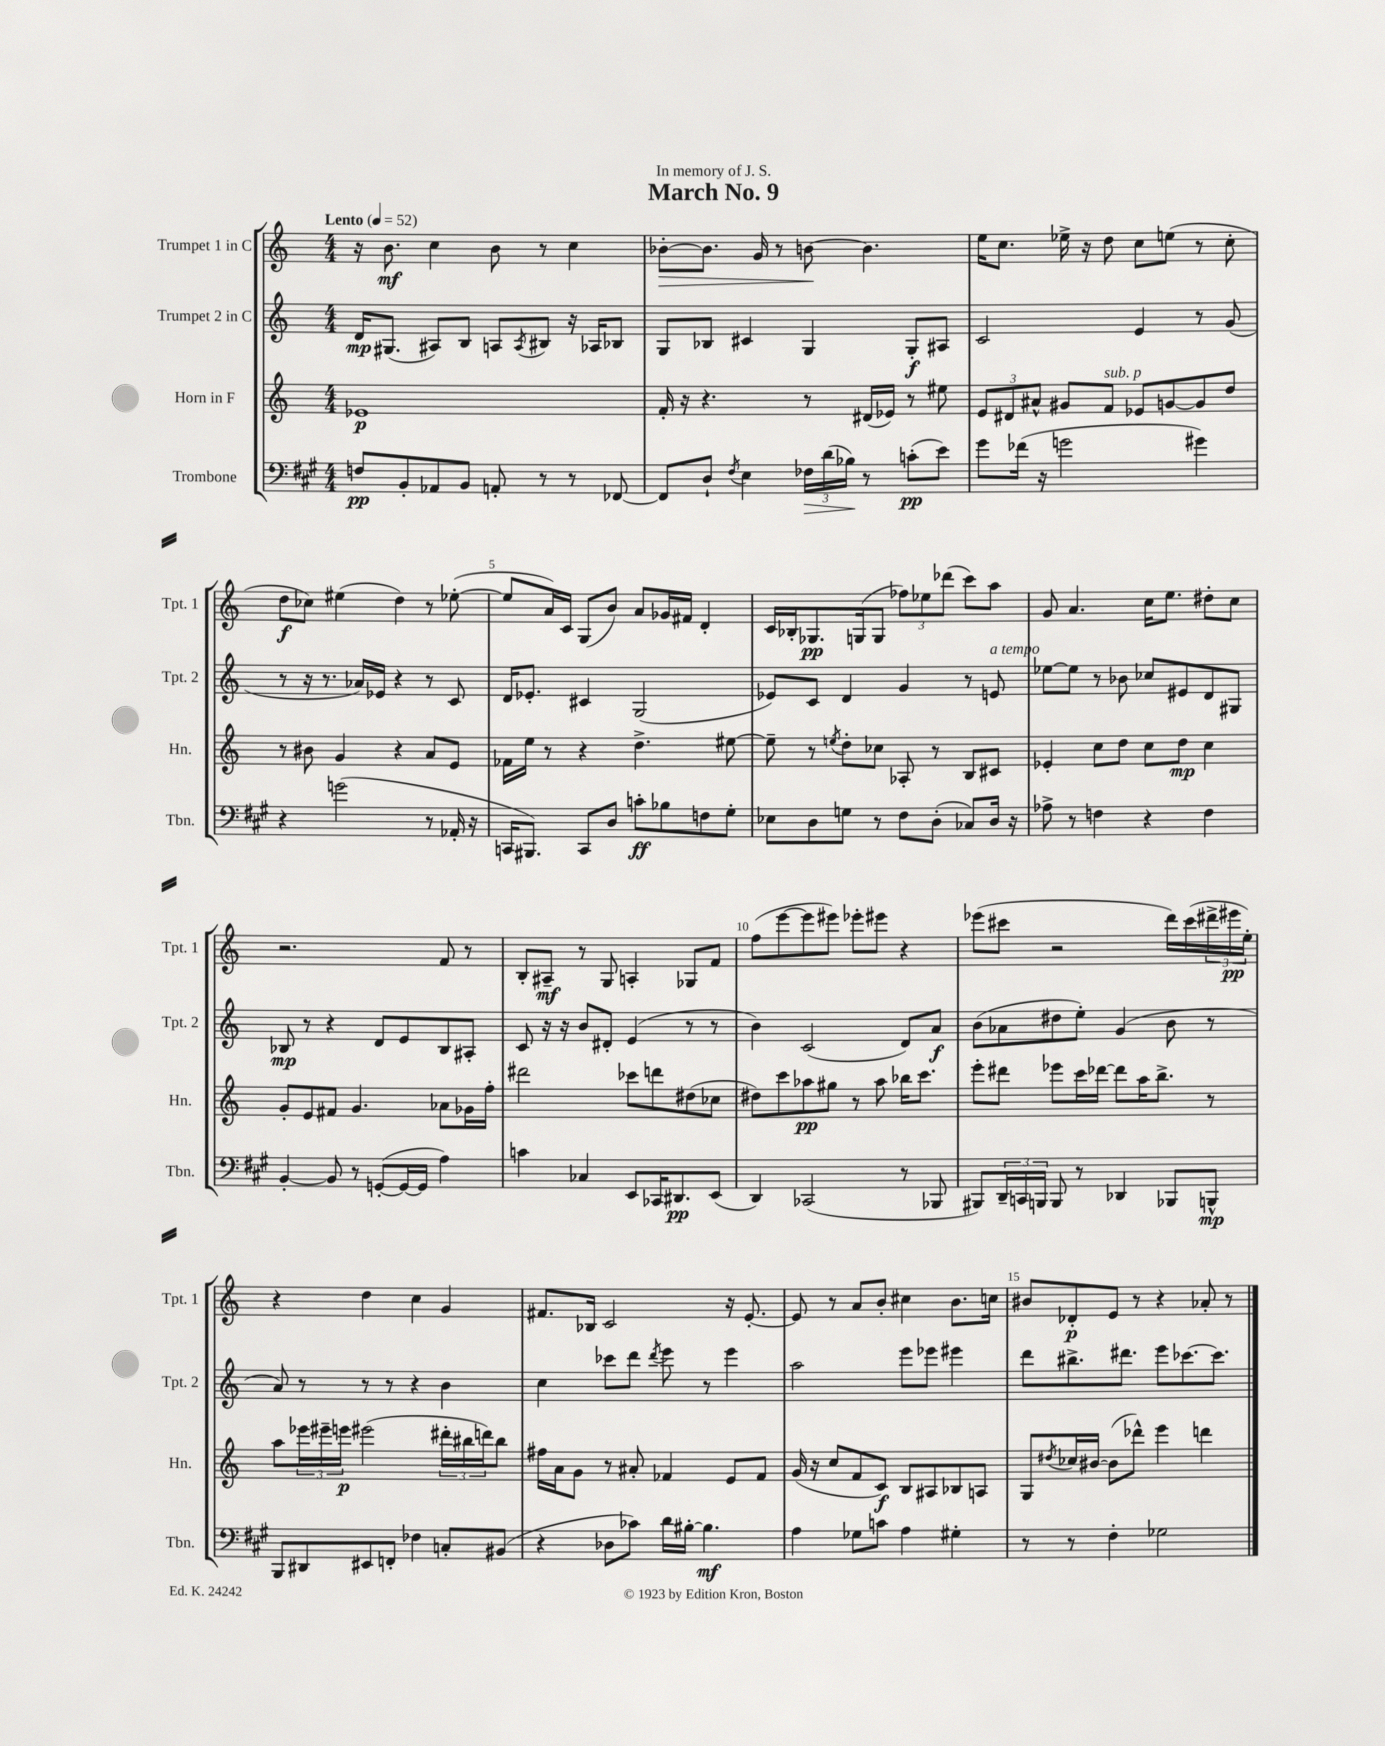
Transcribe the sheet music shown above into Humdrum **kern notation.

**kern	**kern	**kern	**kern
*staff4	*staff3	*staff2	*staff1
*clefF4	*clefG2	*clefG2	*clefG2
*k[f#c#g#]	*k[]	*k[]	*k[]
*M4/4	*M4/4	*M4/4	*M4/4
*MM52	*MM52	*MM52	*MM52
8F	1e-	16d	16r
.	.	(8.G#	8.b
8BB'	.	.	.
8AA-	.	8A#)	4cc
8BB	.	8B	.
8AA'	.	8A	8b
.	.	8qA	.
8r	.	8B#	8r
8r	.	16r	4cc
.	.	16A-	.
[8FF-	.	8B-	.
=	=	=	=
8FF-]	16f'	8G	[8b-'
.	16r	.	.
8D`	4.r	8B-	8.b-]
8qF#	.	.	.
4E	.	4c#	.
.	.	.	16g
.	.	.	8r
24F-	8r	4G	[8b
(24d	.	.	.
24B-)	.	.	.
8r	(16d#	.	4.b]
.	16e-)	.	.
(8c'	8r	8G'	.
8e)	8ee#	8A#	.
=	=	=	=
8g#	12e	2c	16ee
.	.	.	8.cc
.	12d#	.	.
(16f-	.	.	.
.	12a#^^	.	.
16r	.	.	.
2g	8g#	.	16ee-^
.	.	.	16r
.	8f	.	8dd
.	8e-	4e	8cc
.	[8g	.	(8ee
4g#)	8g]	8r	8r
.	8dd	(8g	8cc'
=	=	=	=
4r	8r	8r	8dd
.	8b#	16r	8cc-)
.	.	8.r	.
(2g	4g	.	(4ee#
.	.	16a-)	.
.	.	16e-	.
.	4r	4r	4dd)
8r	8a	8r	8r
16AA-'	8e	8c	([8ee-'
16r	.	.	.
=	=	=	=
16CC	16f-	16d	8ee-]
8.BBB#)	16ee	8.e-'	.
.	8r	.	16a)
.	.	.	16c
8CC	4r	4c#	(8G
8D	.	.	8b)
8c'	4.dd^	(2G	8a
8B-	.	.	16g-
.	.	.	16f#
8F	.	.	4d'
8G#'	[8ee#	.	.
=	=	=	=
8E-	8ee#~]	8e-)	16c
.	.	.	16B-'
8D	8r	8c	8.G-
.	8qee	.	.
8G	8dd'	4d	.
.	.	.	(16G
8r	8cc-	.	8G
8F#	8A-'	4g	12ff-)
.	.	.	12ee-
(8D'	8r	.	.
.	.	.	(12ddd-
8C-)	8B	8r	8ccc)
16D	8c#	8e	8aa
16r	.	.	.
=	=	=	=
8A-^	4e-'	[8ee-	8g
8r	.	8ee-]	4.a
4F	8cc	8r	.
.	8dd	8b-	.
4r	8cc	8cc-	16cc
.	.	.	8.ee
.	8dd	8e#	.
4F	4cc	8d	8dd#'
.	.	8G#	8cc
=	=	=	=
[4BB'	8g'	8B-	2.r
.	8e	8r	.
8BB]	8f#	4r	.
8r	4.g	.	.
([8GG'	.	8d	.
16GG_	.	8e	.
16GG]	.	.	.
4A)	8a-	8B-	8f
.	16g-	8A#'	8r
.	16ff'	.	.
=	=	=	=
4c	2ddd#	8c	8B'
.	.	16r	8A#~
.	.	16r	.
4C-	.	8b	8r
.	.	8d#'	8G
8EE	8ccc-	(4e	4A'
16CC-	8ddd	.	.
8.DD#	.	.	.
.	(8dd#	8r	8G-
(8EE	8cc-	8r	8f
=	=	=	=
4DD)	8dd#)	4b)	(8ff
.	8ccc	.	[8eee
(2CC-	8aa-	(2c	8eee]
.	8gg#	.	8eee#)
.	8r	.	8eee-'
.	8aa-	.	8eee#
8r	16bb-	8d)	4r
.	8.ccc	.	.
8BBB-	.	8a	.
=	=	=	=
8BBB#)	8eee'	(8b	(8eee-
24DD~	8ddd#	8a-	8ccc#
24CC	.	.	.
24BBB	.	.	.
8BBB	8eee-	8dd#	2r
8r	16ccc	8ee')	.
.	[16ddd-	.	.
4DD-	8ddd-]	(4g	.
.	16aa	.	.
.	8.bb^	.	.
8BBB-	.	8b	16ddd)
.	.	.	(16ccc#
8BBB^^	8r	8r	24ddd#^
.	.	.	24eee#
.	.	.	24ee')
=	=	=	=
8BBB	8aa	8a)	4r
8DD#	24eee-	8r	.
.	24eee#~	.	.
.	24eee	.	.
8EE#	(2eee#	8r	4dd
8FF'	.	8r	.
4F-	.	4r	4cc
8C'	24ddd#'	4b	4g
.	24bb#	.	.
.	24ddd)	.	.
(8BB#	8bb#	.	.
=	=	=	=
4r	16ff#	4cc	8.f#
.	16a	.	.
.	8g	.	.
.	.	.	16B-
8D-	8r	8ccc-	2c
8c-)	8a#'	8ddd	.
.	.	8qddd	.
16d	4f-	8eee	.
[16B#'	.	.	.
4.B#]	.	8r	.
.	8e	4eee	16r
.	.	.	[8.e'
.	8f-	.	.
=	=	=	=
4A	(16g	2aa	8e]
.	16r	.	.
.	8cc	.	8r
8G-	8f	.	8a
8c	8c)	.	8b'
4A	8B	8eee	4cc#
.	8A#	8eee-	.
4G#'	8B-	4eee#	8.b
.	8A	.	.
.	.	.	16cc
=	=	=	=
8r	8G	8ddd	8b#
.	8qdd#	.	.
8r	16cc-	8.bb#^	8d-'
.	[16b#	.	.
4F#'	(8b#]	.	8e
.	.	8.ddd#	.
.	8ddd-^^)	.	8r
2G-	4eee	8eee	4r
.	.	[8.ccc-	.
.	4ddd	.	8a-'
.	.	8.ccc-]	.
.	.	.	8r
==	==	==	==
*-	*-	*-	*-
